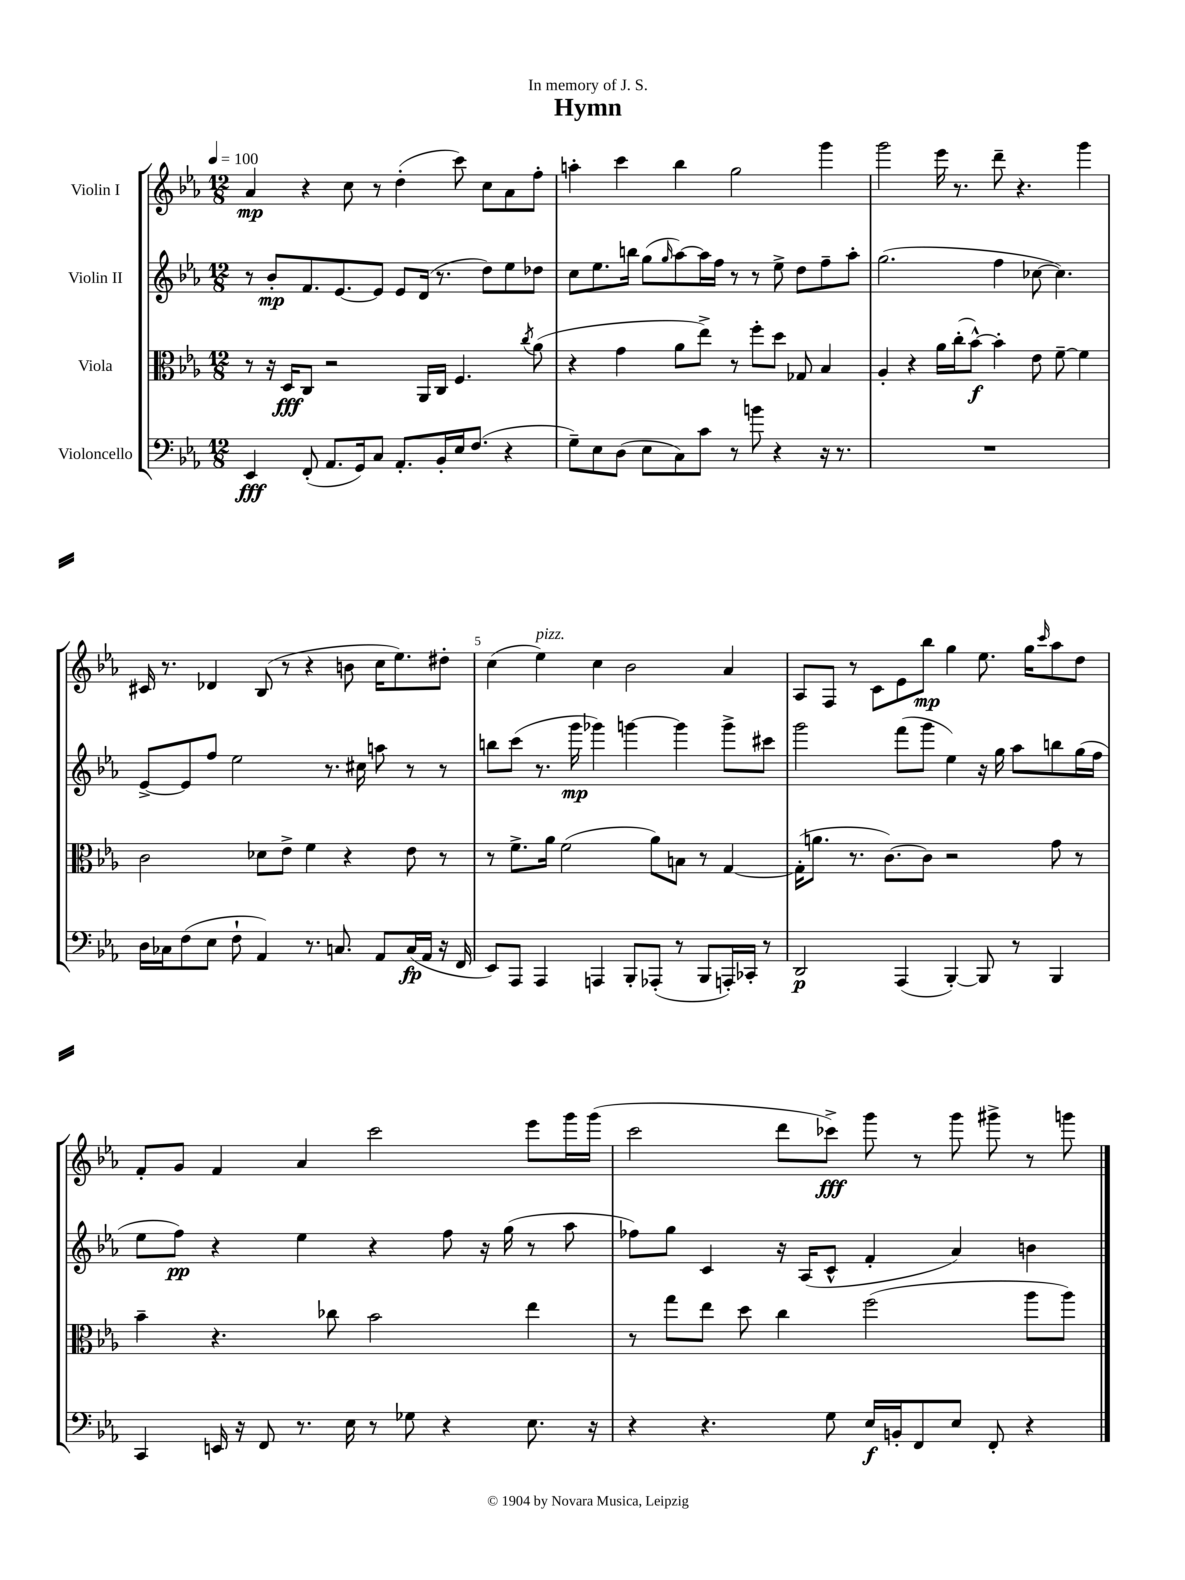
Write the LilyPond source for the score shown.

\header { title = "Hymn" dedication = "In memory of J. S." }
<<
\new StaffGroup <<
\new Staff = "s0" \with { instrumentName = "Violin I" } {
    \clef treble \key ees \major \numericTimeSignature \time 12/8 \tempo 4 = 100
    aes'4\mp r4 c''8 r8 d''4-.( c'''8) c''8 aes'8 f''8-. |
    a''4-. c'''4 bes''4 g''2 g'''4 |
    g'''2 ees'''16 r8. d'''8-- r4. g'''4 |
    cis'16 r8. des'4 bes8( r8 r4 b'8 c''16 ees''8.) dis''8-. |
    c''4( ees''4^\markup { \italic "pizz." }) c''4 bes'2 aes'4 |
    aes8 f8 r8 c'8 ees'8 bes''8\mp g''4 ees''8. g''16 \grace { c'''16 } aes''8 d''8 |
    f'8-. g'8 f'4 aes'4 c'''2 ees'''8 g'''16 g'''16( |
    c'''2 d'''8 ces'''8->\fff) g'''8 r8 g'''8 gis'''8-> r8 g'''8 \bar "|." |
}
\new Staff = "s1" \with { instrumentName = "Violin II" } {
    \clef treble \key ees \major \numericTimeSignature \time 12/8
    r8 bes'8-.\mp f'8. ees'8.~ ees'8 ees'8 d'16( r8. d''8) ees''8 des''8 |
    c''8 ees''8. b''16 g''8( \grace { g''16 } aes''8~) aes''16 f''16 r8 r8 ees''8-> d''8 f''8-- aes''8-. |
    g''2.( f''4 ces''8~ ces''4.) |
    ees'8~-> ees'8 f''8 ees''2 r8. cis''16 a''8 r8 r8 |
    b''8 c'''8( r8. g'''16\mp ges'''4) g'''4~ g'''4 g'''8-> cis'''8 |
    g'''2 f'''8( g'''8 ees''4) r16 g''16 aes''8 b''8 g''16( f''16 |
    ees''8 f''8\pp) r4 ees''4 r4 f''8 r16 g''16( r8 aes''8 |
    fes''8) g''8 c'4 r16 aes16( c'8-^ f'4-. aes'4) b'4 \bar "|." |
}
\new Staff = "s2" \with { instrumentName = "Viola" } {
    \clef alto \key ees \major \numericTimeSignature \time 12/8
    r8 r16 d16\fff c8 r2 aes,16 c16 f4. \acciaccatura { c''8 } aes'8( |
    r4 g'4 aes'8 ees''8->) r8 f''8-. d''8 ges8 bes4 |
    aes4-. r4 aes'16 c''16-.( bes'8~-^\f) bes'4-. ees'8 f'8~-- f'4 |
    c'2 des'8 ees'8-> f'4 r4 ees'8 r8 |
    r8 f'8.-> aes'16 f'2( aes'8) b8 r8 g4~ |
    g16-.( a'8. r8. c'8.~) c'8 r2 g'8 r8 |
    bes'4-- r4. ces''8 bes'2 ees''4 |
    r8 g''8 ees''8 d''8 c''4 f''2( aes''8 aes''8) \bar "|." |
}
\new Staff = "s3" \with { instrumentName = "Violoncello" } {
    \clef bass \key ees \major \numericTimeSignature \time 12/8
    ees,4\fff f,8-.( aes,8. g,16) c8 aes,8.-. bes,16-. ees16 f8.( r4 |
    g8--) ees8 d8( ees8 c8) c'8 r8 b'8 r4 r16 r8. |
    R1. |
    d16 ces16 f8( ees8 f8-! aes,4) r8. c8. aes,8 c16\fp( aes,16 r16 f,16 |
    ees,8) aes,,8 aes,,4 a,,4 bes,,8-. aes,,8-.( r8 bes,,8 a,,16-.) ces,16-. r8 |
    d,2\p aes,,4( bes,,4~-.) bes,,8 r8 bes,,4 |
    c,4 e,16 r16 f,8 r8. ees16 r8 ges8 r4 ees8. r16 |
    r4 r4. g8 ees16\f b,16-. f,8 ees8 f,8-. r4 \bar "|." |
}
>>
>>
\layout { \context { \Score \override BarNumber.break-visibility = ##(#f #t #t) barNumberVisibility = #(every-nth-bar-number-visible 5) } }
